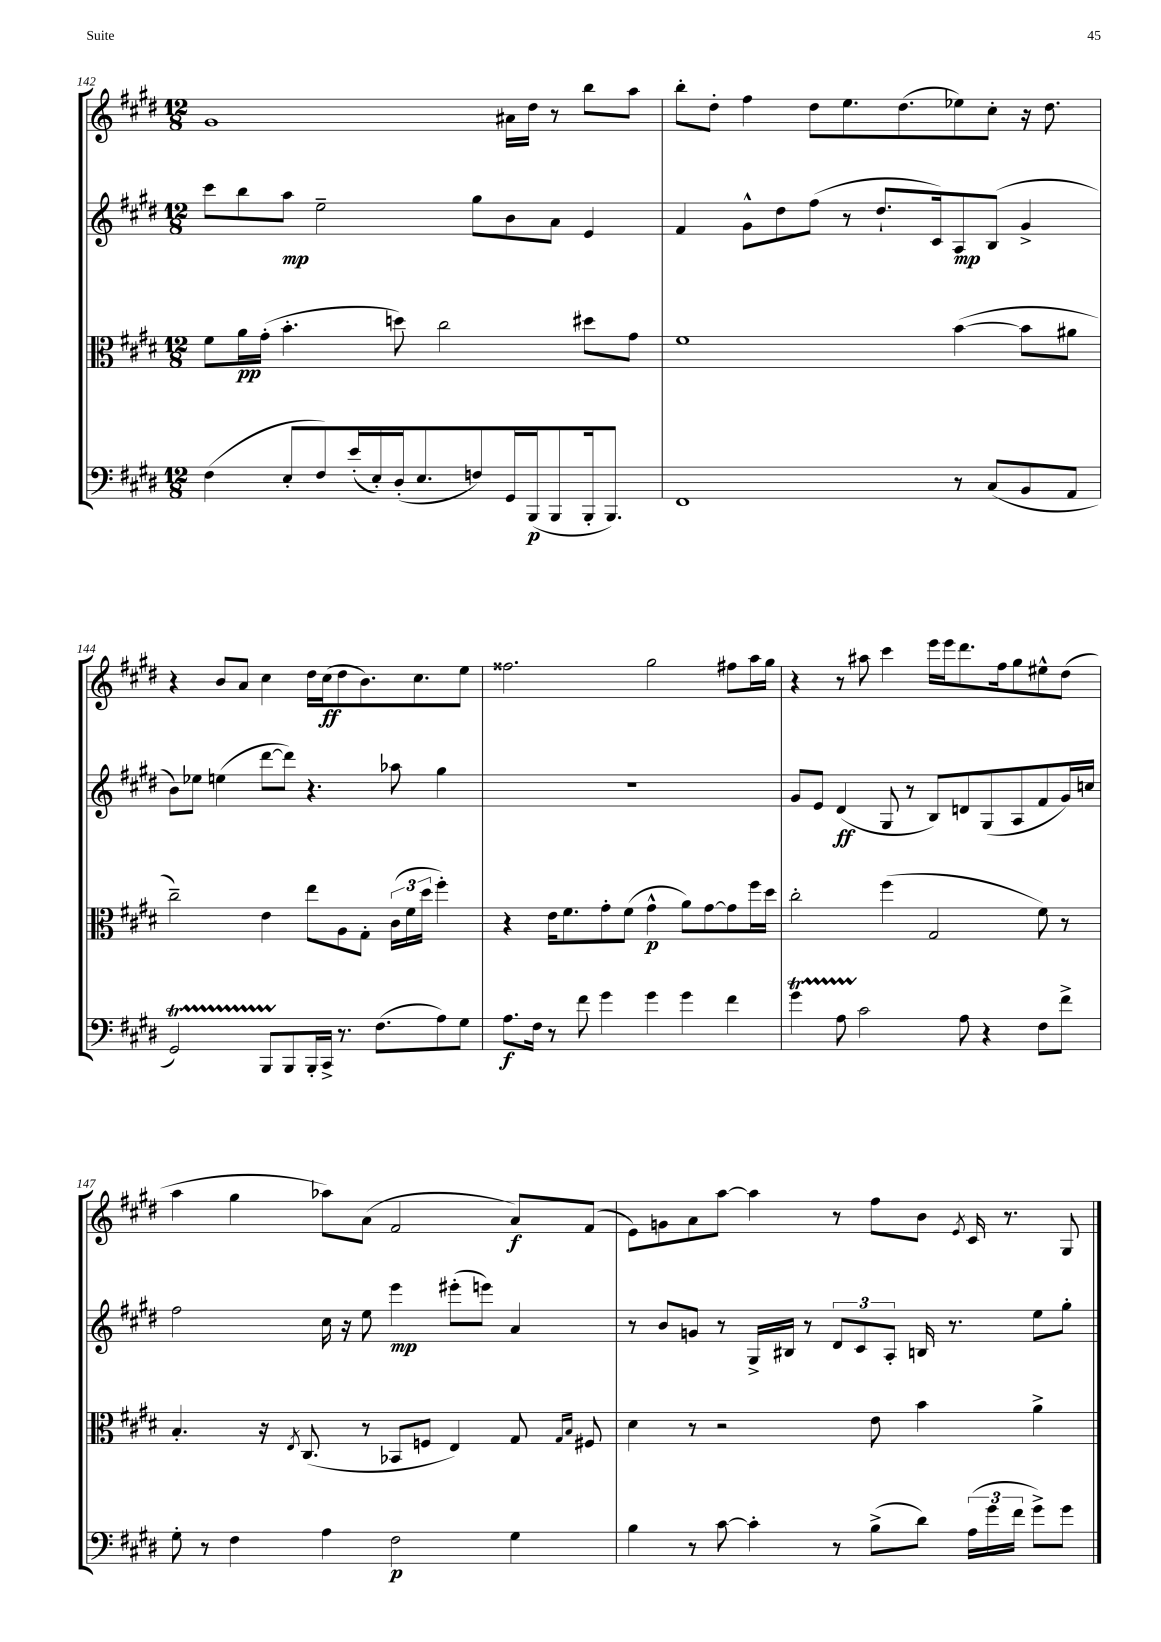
<<
\new StaffGroup <<
\new Staff = "s0" {
    \clef treble \key e \major \numericTimeSignature \time 12/8
    \autoBeamOff gis'1 ais'16[ dis''16] r8 b''8[ a''8] |
    b''8[-. dis''8]-. fis''4 dis''8[ e''8. dis''8.( ees''8) cis''8]-. r16 dis''8. |
    r4 b'8[ a'8] cis''4 dis''16[ cis''16\ff( dis''8 b'8.) cis''8. e''8] |
    fisis''2. gis''2 fis''8[ a''16 gis''16] |
    r4 r8 ais''8 cis'''4 e'''16[ e'''16 dis'''8. fis''16 gis''8 eis''8-^ dis''8]( |
    a''4 gis''4 aes''8[) a'8]( fis'2 a'8[\f) fis'8]( |
    e'8[) g'8 a'8 a''8]~ a''4 r8 fis''8[ b'8] \acciaccatura { e'8 } cis'16 r8. gis8 \bar "|." |
}
\new Staff = "s1" {
    \clef treble \key e \major \numericTimeSignature \time 12/8
    \autoBeamOff cis'''8[ b''8 a''8]\mp e''2-- gis''8[ b'8 a'8] e'4 |
    fis'4 gis'8[-^ dis''8 fis''8]( r8 dis''8.[-! cis'16) a8\mp b8]( gis'4-> |
    b'8[) ees''8] e''4( dis'''8[~ dis'''8]) r4. aes''8 gis''4 |
    R1. |
    gis'8[ e'8] dis'4\ff( gis8 r8 b8[) d'8 gis8( a8 fis'8 gis'16) c''16] |
    fis''2 cis''16 r16 e''8 e'''4\mp eis'''8[-.( e'''8]) a'4 |
    r8 b'8[ g'8] r8 gis16[-> bis16] r8 \tuplet 3/2 { dis'8[ cis'8 a8]-. } b16 r8. e''8[ gis''8]-. \bar "|." |
}
\new Staff = "s2" {
    \clef alto \key e \major \numericTimeSignature \time 12/8
    \autoBeamOff fis'8[ a'16\pp gis'16]-.( b'4.-. d''8) cis''2 dis''8[ gis'8] |
    fis'1 b'4~( b'8[ ais'8] |
    cis''2--) e'4 e''8[ a8 gis8]-. \tuplet 3/2 { cis'16[( fis'16 dis''16] } fis''4-.) |
    r4 e'16[ fis'8. gis'8-. fis'8]( gis'4-^\p a'8[) gis'8~ gis'8 fis''16 dis''16] |
    cis''2-. fis''4( gis2 fis'8) r8 |
    b4.-. r16 \acciaccatura { e8 } cis8.( r8 bes,8[ f8] e4) gis8 \grace { gis16[ b16] } fis8 |
    dis'4 r8 r2 e'8 b'4 a'4-> \bar "|." |
}
\new Staff = "s3" {
    \clef bass \key e \major \numericTimeSignature \time 12/8
    \autoBeamOff fis4( e8[-. fis8) e'16-.( e16-.) dis16-.( e8. f8) gis,16 b,,16\p( b,,8 b,,16-. b,,8.]) |
    fis,1 r8 cis8[( b,8 a,8] |
    gis,2\startTrillSpan) b,,8[ b,,8\stopTrillSpan b,,16-. cis,16]-> r8. fis8.[( a8) gis8] |
    a8.[\f fis16] r8 fis'8 gis'4 gis'4 gis'4 fis'4 |
    gis'4\startTrillSpan a8 cis'2\stopTrillSpan a8 r4 fis8[ fis'8]-> |
    gis8-. r8 fis4 a4 fis2\p gis4 |
    b4 r8 cis'8~ cis'4-. r8 b8[->( dis'8]) \tuplet 3/2 { a16[( gis'16 fis'16] } gis'8[->) gis'8] \bar "|." |
}
>>
>>
\layout { \context { \Score currentBarNumber = #142 } }
